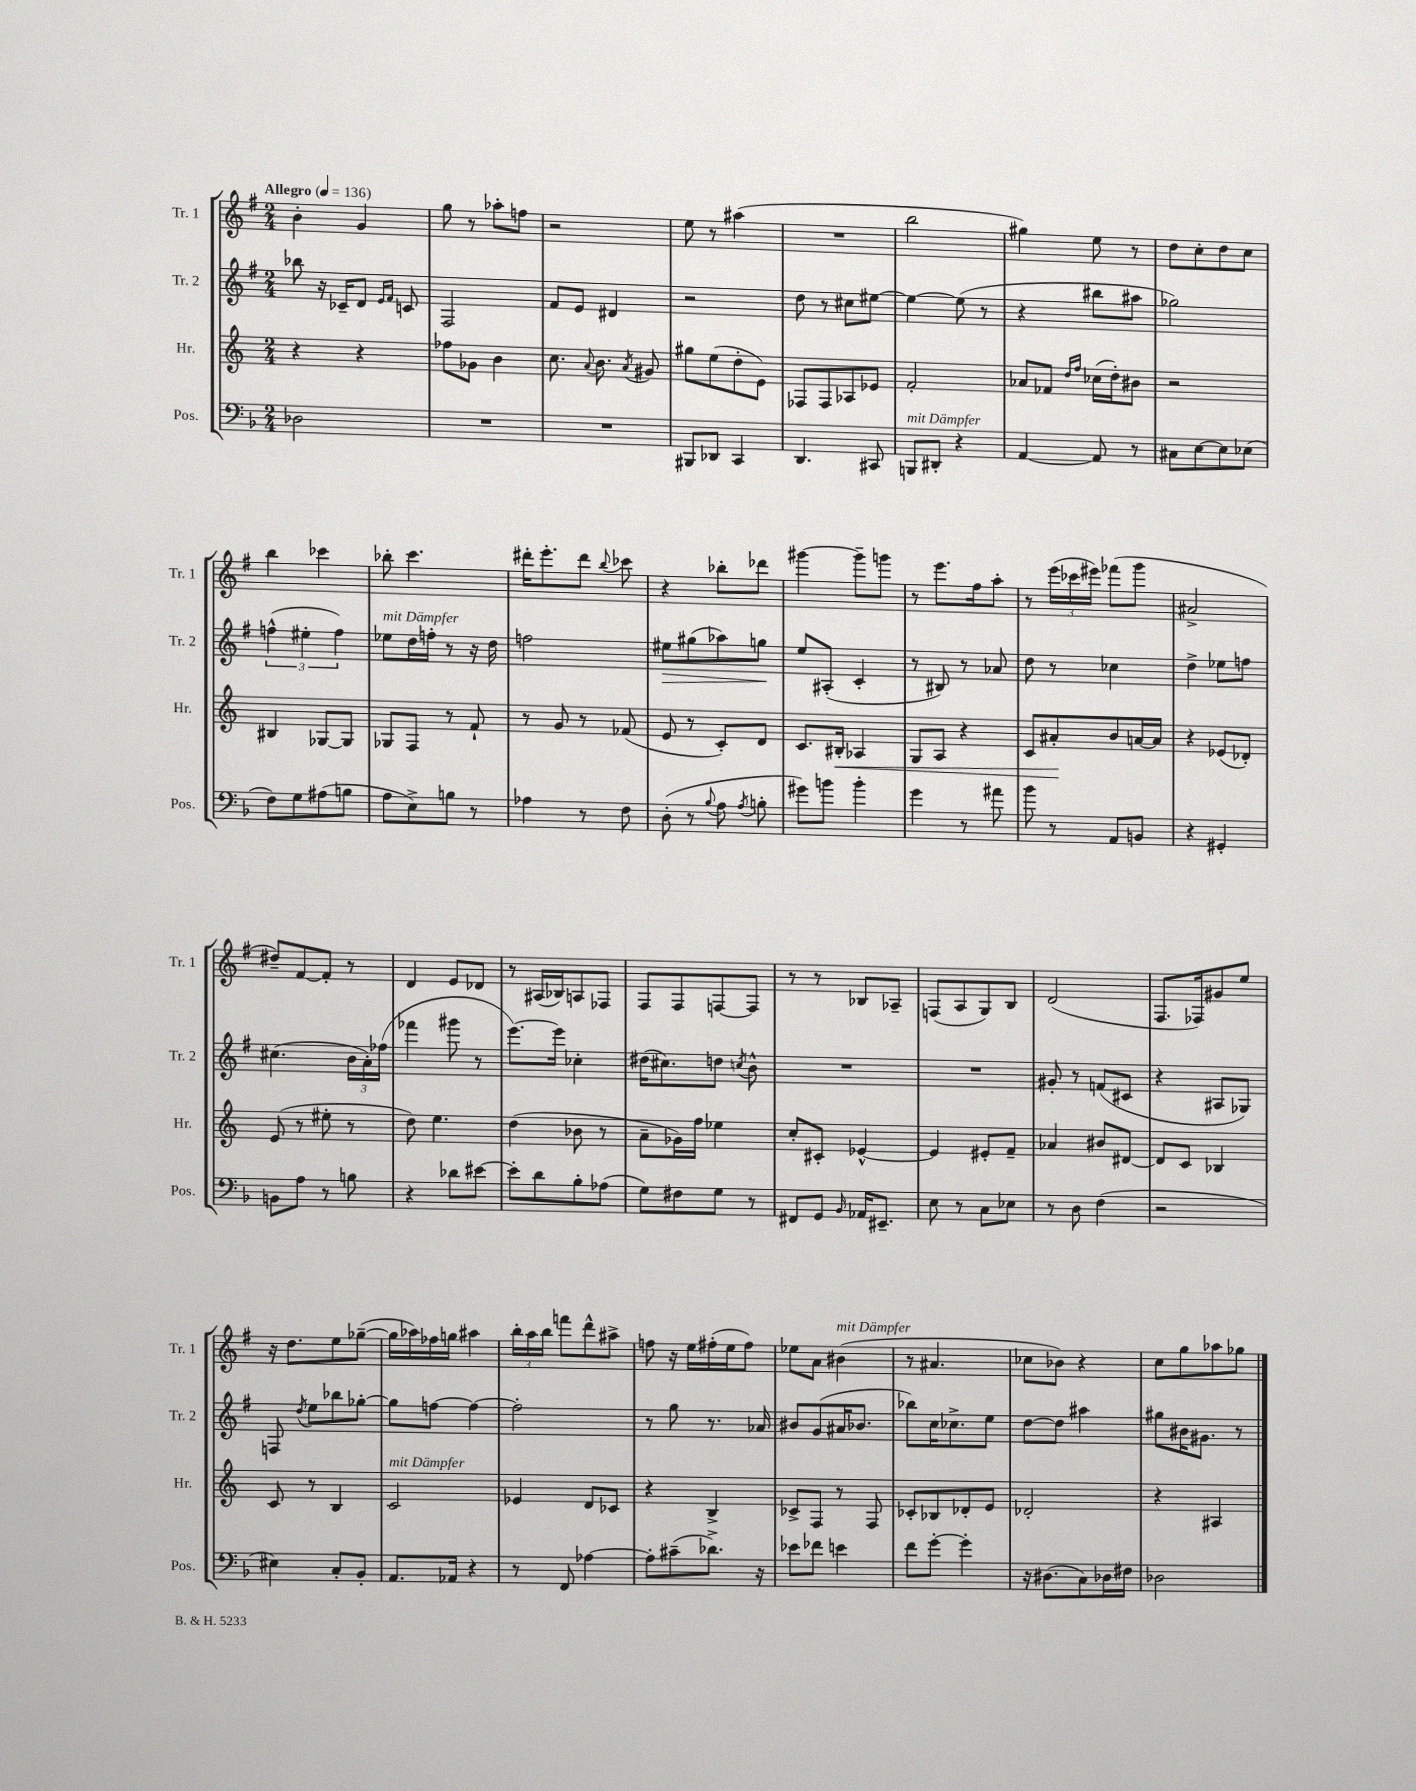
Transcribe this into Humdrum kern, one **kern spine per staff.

**kern	**kern	**dynam	**kern	**dynam	**kern
*part4	*part3	*part3	*part2	*part2	*part1
*staff4	*staff3	*staff3	*staff2	*staff2	*staff1
*I"Pos.	*I"Hr.	*	*I"Tr. 2	*	*I"Tr. 1
*I'Pos.	*I'Hr.	*	*I'Tr. 2	*	*I'Tr. 1
*clefF4	*clefG2	*	*clefG2	*	*clefG2
*k[b-]	*k[]	*	*k[f#]	*	*k[f#]
*M2/4	*M2/4	*	*M2/4	*	*M2/4
*MM136	*MM136	*	*MM136	*	*MM136
=1	=1	=1	=1	=1	=1
!	!	!	!	!	!LO:TX:a:B:t=Allegro
2D-X\	4r	.	8bb-X\	.	4b'\
.	.	.	16r	.	.
.	.	.	16c-X~/KL	.	.
.	4r	.	8d/J	.	4g/
.	.	.	16qqe/LL	.	.
.	.	.	16qqf#/JJ	.	.
.	.	.	8cn/	.	.
=2	=2	=2	=2	=2	=2
2r	8ff-X\L	.	2F#/	.	8gg\
.	8g-X\J	.	.	.	8r
.	4b\	.	.	.	8aa-X'\L
.	.	.	.	.	8ffn\J
=3	=3	=3	=3	=3	=3
2r	8.cc\	.	8f#/L	.	2r
.	.	.	8e/J	.	.
.	8qqa/	.	.	.	.
.	8.b\	.	.	.	.
.	.	.	4d#X/	.	.
.	8qa/	.	.	.	.
.	8g#X/	.	.	.	.
=4	=4	=4	=4	=4	=4
8BBB#X/L	8gg#X\L	.	2r	.	8ee\
8DD-X/J	(8ee\	.	.	.	8r
4CC/	8dd'\	.	.	.	(4aa#X\
.	8e\J)	.	.	.	.
=5	=5	=5	=5	=5	=5
4.DD/	8F-X/L	.	8dd\	.	2r
.	8F-/	.	8r	.	.
.	8A-X/	.	8cc#X\L	.	.
8CC#X/	8e-X/J	.	[8ee#X\J	.	.
=6	=6	=6	=6	=6	=6
!LO:TX:a:i:t=mit Dämpfer	!	!	!	!	!
8BBBn/L	2f'/	.	4ee#\_	.	2bb\
8DD#X'/J	.	.	.	.	.
4r	.	.	(8ee#\]	.	.
.	.	.	8r	.	.
=7	=7	=7	=7	=7	=7
[4AA/	8a-X/L	.	4r	.	4gg#X\)
.	8f-X/J	.	.	.	.
.	16qqdd/LL	.	.	.	.
.	16qqff/JJ	.	.	.	.
8AA/]	(16cc-X\LL	.	8bb#X\L	.	8ee\
.	16dd'\J)	.	.	.	.
8r	8b#X\J	.	8aa#X\J	.	8r
=8	=8	=8	=8	=8	=8
8C#X\L	2r	.	2gg-X\)	.	8dd\L
[8E\	.	.	.	.	8cc'\
8E\]	.	.	.	.	8dd\
(8E-X\J	.	.	.	.	8cc\J
!!LO:LB:g=z
=9	=9	=9	=9	=9	=9
8F\L)	4B#X/	.	(6ffn^^\	.	4bb\
8G\	.	.	.	.	.
.	.	.	6ee#X'\	.	.
(8A#X\	[8G-X/L	.	.	.	4ccc-X\
.	.	.	6ff\)	.	.
8Bn\J	8G-/J]	.	.	.	.
=10	=10	=10	=10	=10	=10
!	!	!	!LO:TX:a:i:t=mit Dämpfer	!	!
8A\L	8G-X/L	.	8ee-X\L	.	8bb-X'\
8E^\)	8F/J	.	16dd\L	.	4.ccc\
.	.	.	16ffn'\JJ	.	.
8Bn\J	8r	.	8r	.	.
8r	8f`/	.	16r	.	.
.	.	.	16dd\	.	.
=11	=11	=11	=11	=11	=11
4A-X\	8r	.	2ffn\	.	16ddd#X'\KL
.	.	.	.	.	8.eee'\
.	8g/	.	.	.	.
8r	8r	.	.	.	8ddd#\J
.	.	.	.	.	8qqbb/
8F\	(8f-X/	.	.	.	8ccc-X\
=12	=12	=12	=12	=12	=12
!	!	!	!	!LO:HP:b	!
(8D'\	8e/	.	8ee#X\L	>	4r
8r	8r	.	(8gg#X\	.	.
8qqB-/	.	.	.	.	.
8A\	8c'/L)	.	8aa-X\)	.	8bb-X'\L
8qA/	.	.	.	.	.
8Bn'\	8d/J	.	8ggn\J	.	8ddd-X\J
.	.	.	.	]	.
=13	=13	=13	=13	=13	=13
8g#X\L)	8.c/L	.	8ee/L	.	[4ggg#X\
8bn\J	.	.	(8A#X'/J	.	.
!	!	!LO:HP:b	!	!	!
.	16B#X'/Jk	<	.	.	.
4b'\	4A-X/	.	4c'/	.	8ggg#~\L]
.	.	.	.	.	8gggn\J
=14	=14	=14	=14	=14	=14
4g\	8G/L	.	8r	.	8r
.	8A/J	.	8B#X/)	.	8.eee\L
8r	4r	.	8r	.	.
.	.	.	.	.	16ff#\k
8a#X\	.	.	8a-X/	.	8aa'\J
=15	=15	=15	=15	=15	=15
8b-\	8c/L	.	8dd\	.	8r
8r	8a#X'/	.	8r	.	(24eee\LL
.	.	.	.	.	24ccc-X\
.	.	.	.	.	24eee#X\JJ)
8AA/L	8b/	[	4cc-X\	.	(8fff-X\L
8BBn/J	[16an/L	.	.	.	8ggg\J
.	16a/JJ]	.	.	.	.
=16	=16	=16	=16	=16	=16
4r	4r	.	4dd^\	.	2a#X^/
4GG#X'/	(8e-X/L	.	8ee-X\L	.	.
.	8d-X'/J)	.	8ffn\J	.	.
!!LO:LB:g=z
=17	=17	=17	=17	=17	=17
8BBn\L	(8e/	.	(4.cc#X\	.	8dd#X~/L)
8A\J	8r	.	.	.	[8f#/
8r	8ee#X'\	.	.	.	8f#'/J]
8Bn\	8r	.	24b\LL	.	8r
.	.	.	24a'\)	.	.
.	.	.	(24ff-X\JJ	.	.
=18	=18	=18	=18	=18	=18
4r	8dd\)	.	4fff-X\	.	4d/
.	4.ee\	.	.	.	.
8d-X\L	.	.	8ggg#X\	.	8e/L
[8e#X\J	.	.	8r	.	8d-X/J
=19	=19	=19	=19	=19	=19
8e#'\L]	(4dd\	.	[8.eee\L)	.	8r
8d\	.	.	.	.	(16A#X/LL
.	.	.	16eee\Jk]	.	16B-X/J)
8B-'\	8b-X\	.	4cc-X'\	.	8An/
(8A-X\J	8r	.	.	.	8F-X/J
=20	=20	=20	=20	=20	=20
8G\L)	8a~\L	.	(16dd#X\KL	.	8F#/L
.	.	.	8.cc#X\)	.	.
8F#X\	16g-X\L)	.	.	.	8F#/
.	16ff\JJ	.	.	.	.
8G\J	4ee-X\	.	8ddn\J	.	[8Fn/
.	.	.	8qccn/	.	.
8r	.	.	8b^^\	.	8F/J]
=21	=21	=21	=21	=21	=21
8FF#X/L	8cc'/L	.	2r	.	8r
8GG/J	8c#X'/J	.	.	.	8r
16qqBB-/	.	.	.	.	.
16AA-X/KL	[4e-X^^/	.	.	.	8B-X/L
8.EE#X~/J	.	.	.	.	.
.	.	.	.	.	8A-X~/J
=22	=22	=22	=22	=22	=22
8E\	4e-/]	.	2r	.	(8Fn/L
8r	.	.	.	.	8A/
8C\L	8e#X'/L	.	.	.	8G/)
8E-X\J	8f~/J	.	.	.	8B/J
=23	=23	=23	=23	=23	=23
8r	4a-X/	.	8g#X'/	.	(2d/
8D\	.	.	8r	.	.
(4F\	8b#X/L	.	(8fn/L	.	.
.	[8d#X/J	.	8c#X/J	.	.
=24	=24	=24	=24	=24	=24
2r	8d#/L]	.	4r	.	8.F#/L
.	8c/J	.	.	.	.
.	.	.	.	.	16F-X/k)
.	4B-X/	.	8A#X/L	.	8g#X/
.	.	.	8G-X/J)	.	8ee/J
!!LO:LB:g=z
=25	=25	=25	=25	=25	=25
4E#X\)	8c/	.	8Fn/	.	16r
.	.	.	.	.	8.dd\L
.	.	.	8qdd/	.	.
.	8r	.	8ee\L	.	.
8C'/L	4B/	.	8bb-X\	.	8ee\
8BB-'/J	.	.	[8gg-X'\J	.	([8gg-X~\J
=26	=26	=26	=26	=26	=26
!	!LO:TX:a:i:t=mit Dämpfer	!	!	!	!
8.AA/L	2c/	.	8gg-\L]	.	16gg-\LL]
.	.	.	.	.	16aa-X\)
.	.	.	[8ffn\J	.	16ff-X\
16AA-X/Jk	.	.	.	.	16ggn\JJ
4r	.	.	4ff\_	.	4aa#X\
=27	=27	=27	=27	=27	=27
8r	4e-X/	.	2ff'\]	.	24bb'\LL
.	.	.	.	.	24aa\
.	.	.	.	.	24bb\JJ
8FF/	.	.	.	.	8fffn\L
[4A-X\	8d/L	.	.	.	8ddd^^\
.	8c-X/J	.	.	.	8aa#X^\J
=28	=28	=28	=28	=28	=28
8A-'\L]	4r	.	8r	.	8ffn\
(8c#X~\	.	.	8gg\	.	16r
.	.	.	.	.	16ee\LL
8.d-X^\J)	4B^/	.	8.r	.	(16ff#X'\
.	.	.	.	.	16ee\J
.	.	.	.	.	8ff#\J)
16r	.	.	16a-X/	.	.
=29	=29	=29	=29	=29	=29
8e-X\L	8c-X^/L	.	8b#X/L	.	8ee-X\L
8f-X\J	8F/J	.	(8g/	.	8a\J
!	!	!	!	!	!LO:TX:a:i:t=mit Dämpfer
4en\	8r	.	16a#X/K	.	(4b#X\
.	.	.	8.b-X/J	.	.
.	8F/	.	.	.	.
=30	=30	=30	=30	=30	=30
8f\L	8c-X'/L	.	8bb-X\L)	.	8r
[8g'\J	8B-X/	.	16cc\K	.	4.a#X/
.	.	.	8.cc-X^\	.	.
4g'\]	8d-X'/	.	.	.	.
.	8e/J	.	8ee\J	.	.
=31	=31	=31	=31	=31	=31
16r	2d-X'/	.	[8dd\L	.	8cc-X\L
(8.D#X\L	.	.	.	.	.
.	.	.	8dd\J]	.	8b-X\J)
8C\)	.	.	4aa#X\	.	4r
16D-X\L	.	.	.	.	.
16F#X\JJ	.	.	.	.	.
=32	=32	=32	=32	=32	=32
2D-X\	4r	.	8gg#X\L	.	8cc\L
.	.	.	16b#X\K	.	8gg\
.	.	.	8.g#X\J	.	.
.	4A#X/	.	.	.	8aa-X\
.	.	.	8r	.	8gg-X\J
==	==	==	==	==	==
*-	*-	*-	*-	*-	*-
